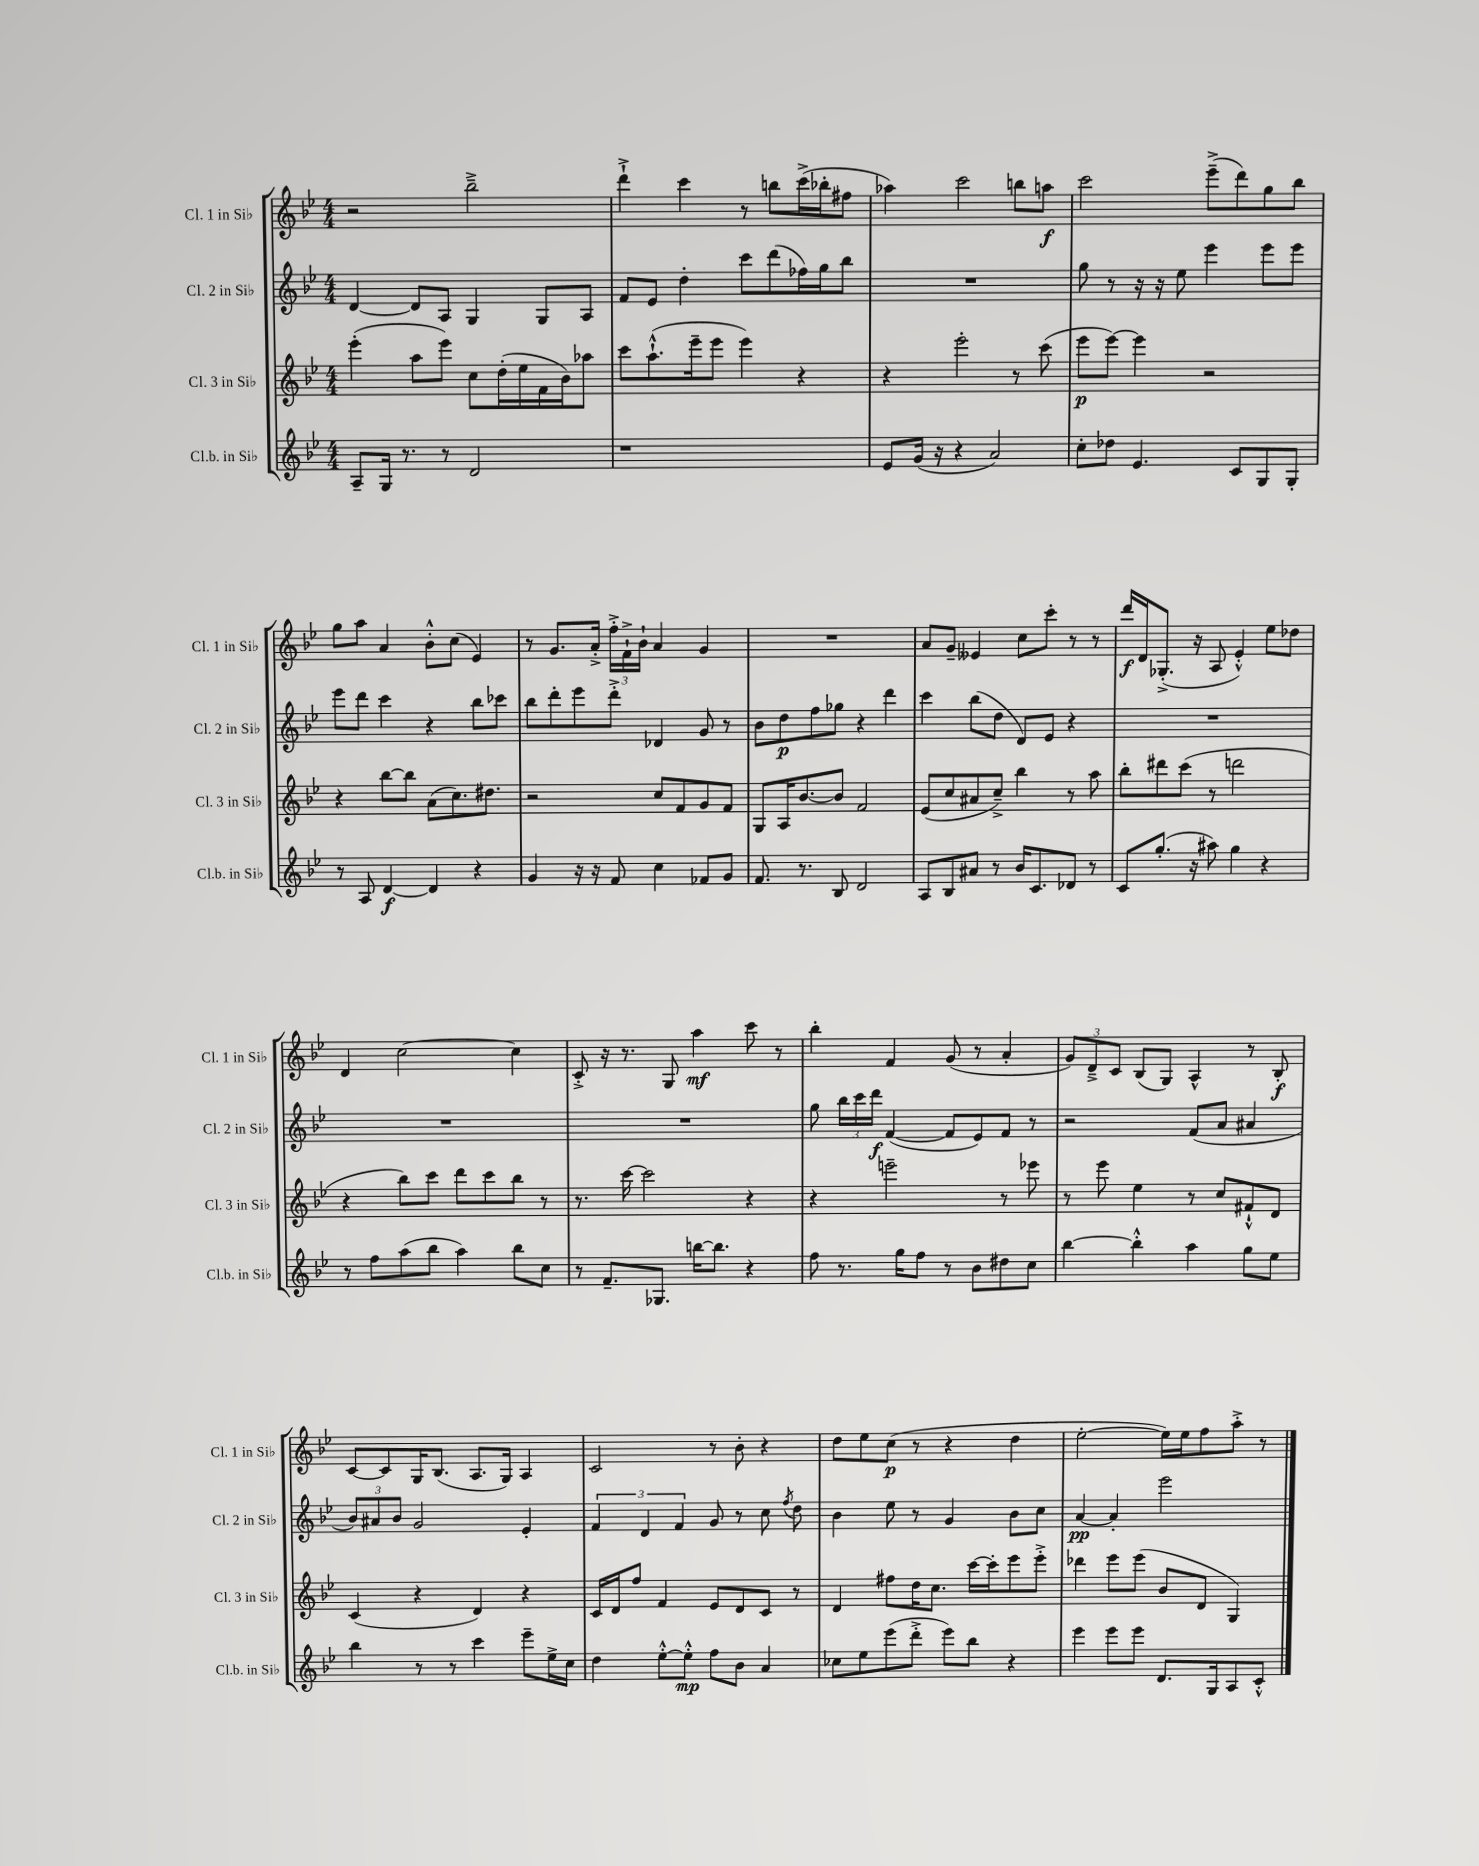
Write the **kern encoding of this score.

**kern	**dynam	**kern	**dynam	**kern	**dynam	**kern	**dynam
*part4	*part4	*part3	*part3	*part2	*part2	*part1	*part1
*staff4	*staff4	*staff3	*staff3	*staff2	*staff2	*staff1	*staff1
*I"Cl.b. in Si♭	*	*I"Cl. 3 in Si♭	*	*I"Cl. 2 in Si♭	*	*I"Cl. 1 in Si♭	*
*I'Cl.b. in Si♭	*	*I'Cl. 3 in Si♭	*	*I'Cl. 2 in Si♭	*	*I'Cl. 1 in Si♭	*
*clefG2	*	*clefG2	*	*clefG2	*	*clefG2	*
*k[b-e-]	*	*k[b-e-]	*	*k[b-e-]	*	*k[b-e-]	*
*M4/4	*	*M4/4	*	*M4/4	*	*M4/4	*
=3	=3	=3	=3	=3	=3	=3	=3
8A~/L	.	(4eee-'\	.	[4d/	.	2r	.
16G/Jk	.	.	.	.	.	.	.
8.r	.	.	.	.	.	.	.
.	.	8aa\L	.	8d/L]	.	.	.
8r	.	8eee-\J)	.	8A/J	.	.	.
2d/	.	8cc\L	.	4G/	.	2bb-~^\	.
.	.	(16dd'\L	.	.	.	.	.
.	.	16ee-\	.	.	.	.	.
.	.	16f\	.	8G/L	.	.	.
.	.	16b-\J)	.	.	.	.	.
.	.	8aa-X\J	.	8A/J	.	.	.
=4	=4	=4	=4	=4	=4	=4	=4
1r	.	8ccc\L	.	8f/L	.	4ddd`^\	.
.	.	(8.aa`^^\	.	8e-/J	.	.	.
.	.	.	.	4dd'\	.	4ccc\	.
.	.	16eee-~\k	.	.	.	.	.
.	.	8eee-\J	.	.	.	.	.
.	.	4eee-\)	.	8ccc\L	.	8r	.
.	.	.	.	(8ddd\	.	8bbn\L	.
.	.	4r	.	16ff-X\L)	.	(16ccc^\L	.
.	.	.	.	16gg\J	.	16bb-X'\J	.
.	.	.	.	8bb-\J	.	8ff#X\J	.
=5	=5	=5	=5	=5	=5	=5	=5
8e-/L	.	4r	.	1r	.	4aa-X\)	.
(16g/Jk	.	.	.	.	.	.	.
16r	.	.	.	.	.	.	.
4r	.	2eee-'\	.	.	.	2ccc\	.
2a/)	.	.	.	.	.	.	.
.	.	8r	.	.	.	8bbn\L	.
.	.	(8ccc\	.	.	.	8aan\J	f
=6	=6	=6	=6	=6	=6	=6	=6
8cc'\L	.	8eee-\L	p	8gg\	.	2ccc\	.
8dd-X\J	.	[8eee-\J)	.	8r	.	.	.
4.e-/	.	4eee-\]	.	16r	.	.	.
.	.	.	.	16r	.	.	.
.	.	.	.	8ee-\	.	.	.
.	.	2r	.	4eee-\	.	(8eee-~^\L	.
8c/L	.	.	.	.	.	8ddd\)	.
8G/	.	.	.	8eee-\L	.	8gg\	.
8G'/J	.	.	.	8eee-\J	.	8bb-\J	.
!!LO:LB:g=z
=7	=7	=7	=7	=7	=7	=7	=7
8r	.	4r	.	8eee-\L	.	8gg\L	.
8A/	.	.	.	8ddd\J	.	8aa\J	.
[4d/	f	[8bb-\L	.	4ccc\	.	4a/	.
.	.	8bb-\J]	.	.	.	.	.
4d/]	.	(8a\L	.	4r	.	8b-'^^\L	.
.	.	8.cc\)	.	.	.	(8cc\J	.
4r	.	.	.	8bb-\L	.	4e-/)	.
.	.	8.dd#X\J	.	.	.	.	.
.	.	.	.	8ccc-X\J	.	.	.
=8	=8	=8	=8	=8	=8	=8	=8
4g/	.	2r	.	8bb-\L	.	8r	.
.	.	.	.	8ddd'\	.	8.g/L	.
16r	.	.	.	8eee-\	.	.	.
16r	.	.	.	.	.	16a'^/Jk	.
8f/	.	.	.	8ddd'^\J	.	24ff'^\LL	.
.	.	.	.	.	.	24f`^\	.
.	.	.	.	.	.	24b-`\JJ	.
4cc\	.	8cc/L	.	4d-X/	.	4a/	.
.	.	8f/	.	.	.	.	.
8f-X/L	.	8g/	.	8g/	.	4g/	.
8g/J	.	8f/J	.	8r	.	.	.
=9	=9	=9	=9	=9	=9	=9	=9
8.f/	.	8G/L	.	8b-\L	.	1r	.
.	.	16A/K	.	8dd\	p	.	.
8.r	.	[8.b-/	.	.	.	.	.
.	.	.	.	8ff\	.	.	.
8B-/	.	8b-/J]	.	8gg-X\J	.	.	.
2d/	.	2f/	.	4r	.	.	.
.	.	.	.	4ddd\	.	.	.
=10	=10	=10	=10	=10	=10	=10	=10
8A/L	.	(8e-/L	.	4ccc\	.	8a/L	.
8B-/	.	8cc/	.	.	.	8g~/J	.
8a#X/J	.	8a#X/	.	(8bb-\L	.	4e--X/	.
8r	.	8cc~^/J)	.	8dd\J	.	.	.
16b-/KL	.	4bb-\	.	8d/L)	.	8cc\L	.
8.c/	.	.	.	.	.	.	.
.	.	.	.	8e-/J	.	8ccc'\J	.
8d-X/J	.	8r	.	4r	.	8r	.
8r	.	8aa\	.	.	.	8r	.
=11	=11	=11	=11	=11	=11	=11	=11
8c/L	.	8bb-'\L	.	1r	.	16ddd/LL	f
.	.	.	.	.	.	16d/J	.
(8.gg'/J	.	8ddd#X\	.	.	.	(8.G-X'^/J	.
.	.	(8ccc\J	.	.	.	.	.
16r	.	.	.	.	.	16r	.
8aa#X\)	.	8r	.	.	.	8A/	.
4gg\	.	2dddn\	.	.	.	4e-'^^/)	.
4r	.	.	.	.	.	8ee-\L	.
.	.	.	.	.	.	8dd-X\J	.
!!LO:LB:g=z
=12	=12	=12	=12	=12	=12	=12	=12
8r	.	4r	.	1r	.	4d/	.
8ff\L	.	.	.	.	.	.	.
(8aa\	.	8bb-\L)	.	.	.	[2cc\	.
8bb-\J	.	8ccc\J	.	.	.	.	.
4aa\)	.	8ddd\L	.	.	.	.	.
.	.	8ccc\	.	.	.	.	.
8bb-\L	.	8bb-\J	.	.	.	4cc\]	.
8cc\J	.	8r	.	.	.	.	.
=13	=13	=13	=13	=13	=13	=13	=13
8r	.	8.r	.	1r	.	8c'^/	.
8.f~/L	.	.	.	.	.	16r	.
.	.	[16ccc\	.	.	.	8.r	.
.	.	2ccc\]	.	.	.	.	.
8.G-X/J	.	.	.	.	.	.	.
.	.	.	.	.	.	8G/	.
[16bbn\KL	.	.	.	.	.	4aa\	mf
8.bb\J]	.	.	.	.	.	.	.
4r	.	4r	.	.	.	8ccc\	.
.	.	.	.	.	.	8r	.
=14	=14	=14	=14	=14	=14	=14	=14
8ff\	.	4r	.	8gg\	.	4bb-'\	.
8.r	.	.	.	24bb-\LL	.	.	.
.	.	.	.	24ccc\	.	.	.
.	.	.	.	24ddd\JJ	f	.	.
.	.	2eeen~\	.	([4f/	.	4f/	.
16gg\KL	.	.	.	.	.	.	.
8ff\J	.	.	.	.	.	.	.
8r	.	.	.	8f/L]	.	(8g/	.
8b-\L	.	.	.	8e-/)	.	8r	.
8dd#X\	.	8r	.	8f/J	.	4a'/	.
8cc\J	.	8eee-X\	.	8r	.	.	.
=15	=15	=15	=15	=15	=15	=15	=15
[4bb-\	.	8r	.	2r	.	12g/L)	.
.	.	.	.	.	.	12d~^/	.
.	.	8eee-\	.	.	.	.	.
.	.	.	.	.	.	12c/J	.
4bb-'^^\]	.	4ee-\	.	.	.	(8B-/L	.
.	.	.	.	.	.	8G/J)	.
4aa\	.	8r	.	(8f/L	.	4A^^/	.
.	.	8cc/L	.	8a/J	.	.	.
8gg\L	.	8f#X`^^/	.	4a#X/	.	8r	.
8ee-\J	.	8d/J	.	.	.	8B-'/	f
!!LO:LB:g=z
=16	=16	=16	=16	=16	=16	=16	=16
4bb-\	.	(4c/	.	12b-/L)	.	[8c/L	.
.	.	.	.	12a#X/	.	.	.
.	.	.	.	.	.	8c/]	.
.	.	.	.	12b-/J	.	.	.
8r	.	4r	.	2g/	.	16G/K	.
.	.	.	.	.	.	(8.B-/J	.
8r	.	.	.	.	.	.	.
4ccc\	.	4d/)	.	.	.	8.A/L	.
.	.	.	.	.	.	16G/Jk)	.
8eee-~\L	.	4r	.	4e-'/	.	4A/	.
16ee-^\L	.	.	.	.	.	.	.
16cc\JJ	.	.	.	.	.	.	.
=17	=17	=17	=17	=17	=17	=17	=17
4dd\	.	16c/LL	.	6f/	.	2c/	.
.	.	16d/J	.	.	.	.	.
.	.	8ff/J	.	.	.	.	.
.	.	.	.	6d/	.	.	.
[8ee-'^^\L	.	4f/	.	.	.	.	.
.	.	.	.	6f/	.	.	.
8ee-'^^\J]	mp	.	.	.	.	.	.
8ff\L	.	8e-/L	.	8g/	.	8r	.
8b-\J	.	8d/	.	8r	.	8b-'\	.
4a/	.	8c/J	.	8cc\	.	4r	.
.	.	.	.	8qff/	.	.	.
.	.	8r	.	8dd\	.	.	.
=18	=18	=18	=18	=18	=18	=18	=18
8cc-X\L	.	4d/	.	4b-\	.	8dd\L	.
8ee-\	.	.	.	.	.	8ee-\	.
(8eee-\	.	8ff#X\L	.	8ee-\	.	(8cc\J	p
8ddd'^\J	.	16dd\K	.	8r	.	8r	.
.	.	8.cc\J	.	.	.	.	.
8eee-\L)	.	.	.	4g/	.	4r	.
8bb-\J	.	[16ccc\LL	.	.	.	.	.
.	.	16ccc'\J]	.	.	.	.	.
4r	.	8eee-\	.	8b-\L	.	4dd\	.
.	.	8eee-'^\J	.	8cc\J	.	.	.
=19	=19	=19	=19	=19	=19	=19	=19
4eee-\	.	4ddd-X\	.	[4a/	pp	[2ee-'\	.
8eee-\L	.	8eee-\L	.	4a'/]	.	.	.
8eee-\J	.	(8eee-\J	.	.	.	.	.
8.d/L	.	8b-/L	.	2eee-\	.	16ee-\LL])	.
.	.	.	.	.	.	16ee-\J	.
.	.	8d/J	.	.	.	8ff\	.
16G/k	.	.	.	.	.	.	.
8A/	.	4G/)	.	.	.	8aa'^\J	.
8c'^^/J	.	.	.	.	.	8r	.
==	==	==	==	==	==	==	==
*-	*-	*-	*-	*-	*-	*-	*-
